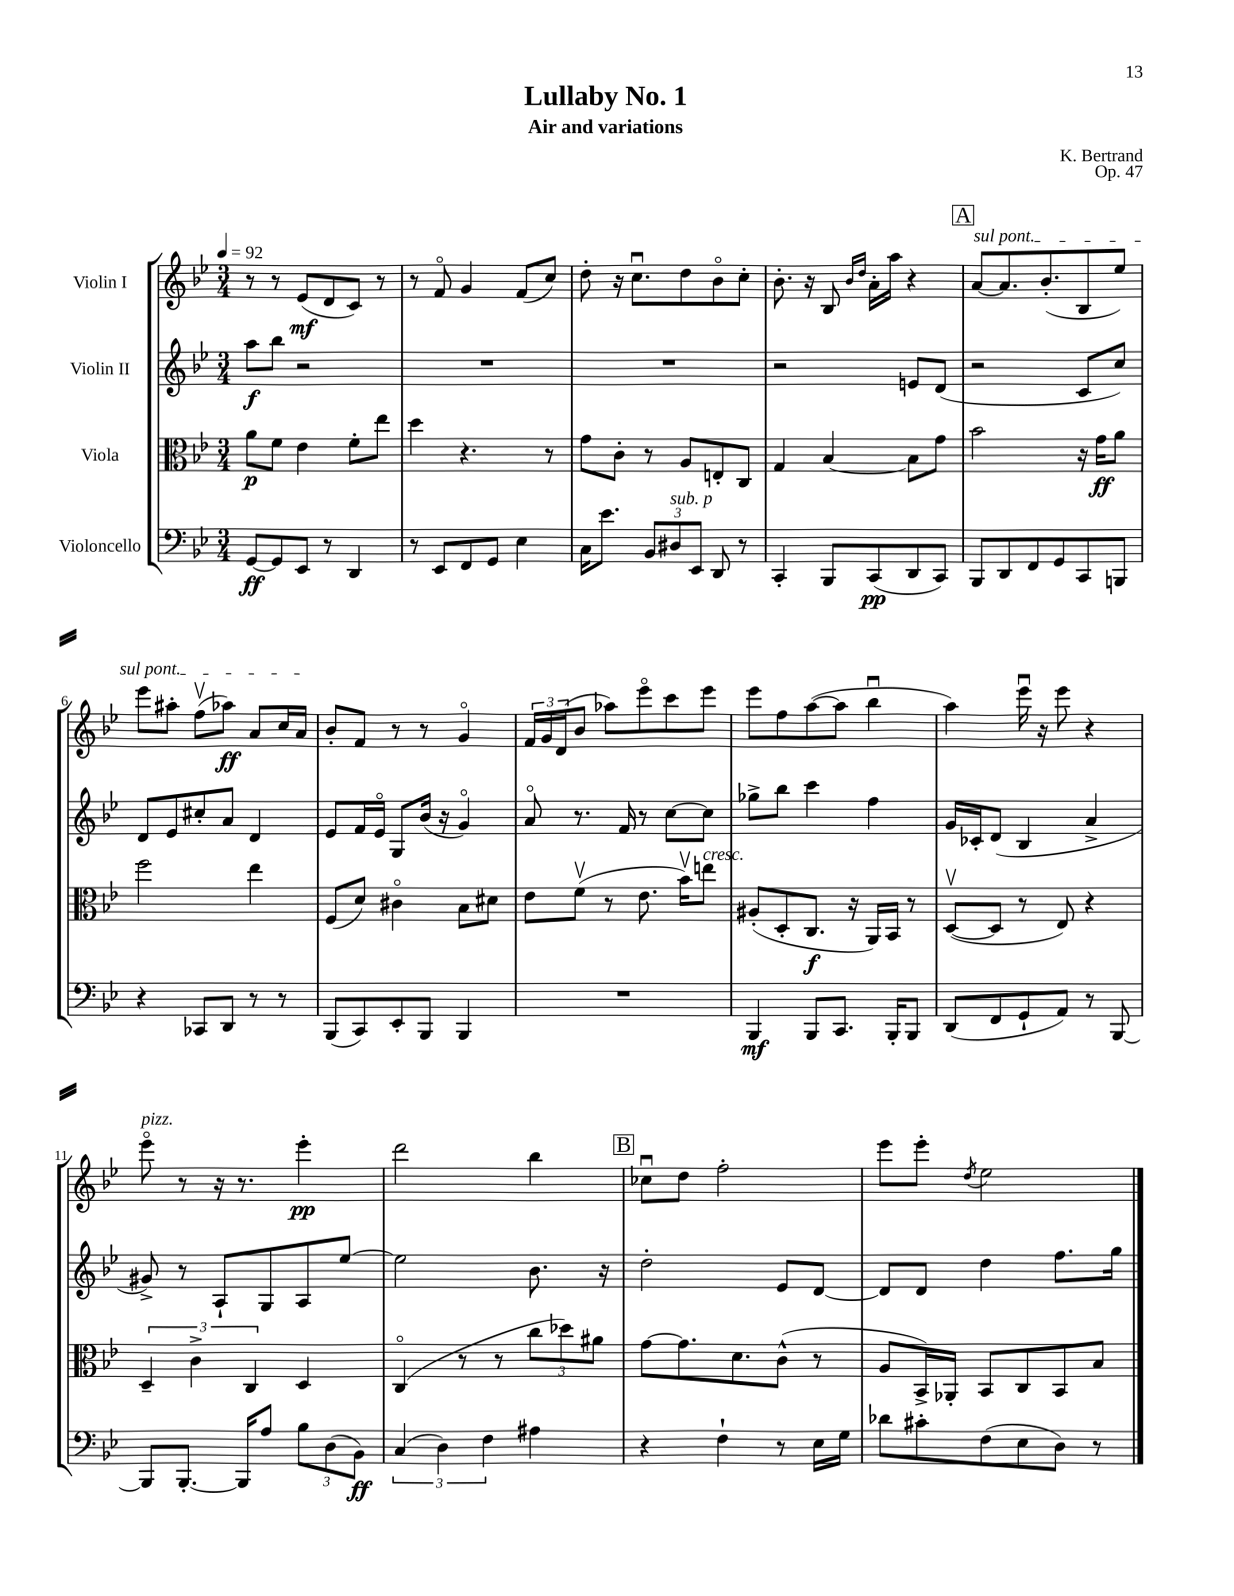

**kern	**kern	**kern	**kern
*staff4	*staff3	*staff2	*staff1
*clefF4	*clefC3	*clefG2	*clefG2
*k[b-e-]	*k[b-e-]	*k[b-e-]	*k[b-e-]
*M3/4	*M3/4	*M3/4	*M3/4
*MM92	*MM92	*MM92	*MM92
[8GG/L	8a\L	8aa\L	8r
8GG/]	8f\J	8bb-\J	8r
8EE-/J	4e-\	2r	(8e-/L
8r	.	.	8d/
4DD/	8f'\L	.	8c/J)
.	8ee-\J	.	8r
=	=	=	=
8r	4dd\	2.r	8r
8EE-/L	.	.	8fo/
8FF/	4.r	.	4g/
8GG/J	.	.	.
4E-\	.	.	(8f/L
.	8r	.	8cc/J)
=	=	=	=
16C\LK	8g\L	2.r	8dd'\
8.e-\J	.	.	.
.	8c'\J	.	16r
.	.	.	8.ccu\L
12BB-/L	8r	.	.
12D#/	.	.	.
.	8A/L	.	8dd\
12EE-/J	.	.	.
8DD/	8E'/	.	8b-o\
8r	8C/J	.	8cc'\J
=	=	=	=
4CC'/	4G/	2r	8.b-'\
.	.	.	16r
8BBB-/L	[4B-/	.	8B-/
.	.	.	16qqb-/LL
.	.	.	16qqdd/JJ
(8CC/	.	.	16a'\LL
.	.	.	16aa\JJ
8DD/	8B-\]L	8e/L	4r
8CC/J)	8g\J	(8d/J	.
=	=	=	=
8BBB-/L	2b-\	2r	[8a/L
8DD/	.	.	8.a/]
8FF/	.	.	.
.	.	.	(8.b-'/
8GG/	.	.	.
8CC/	16r	8c/L	8B-/
.	16g\LK	.	.
8BBB/J	8a\J	8cc/J)	8ee-/J)
=	=	=	=
4r	2ff\	8d/L	8eee-\L
.	.	8e-/	8aa#'\J
8CC-/L	.	8cc#'/	(8ffv\L
8DD/J	.	8a/J	8aa-\J)
8r	4ee-\	4d/	8a/L
8r	.	.	16cc/L
.	.	.	16a/JJ
=	=	=	=
(8BBB-/L	(8F/L	8e-/L	8b-'/L
8CC/)	8d/J)	16f/L	8f/J
.	.	16e-o/JJ	.
8EE-'/	4c#o\	8G/L	8r
8BBB-/J	.	(16b-/Jk	8r
.	.	16r	.
4BBB-/	8B-\L	4go/)	4go/
.	8d#\J	.	.
=	=	=	=
2.r	8e-\L	8ao/	24f/LL
.	.	.	24g/
.	.	.	(24d/J
.	(8fv\J	8.r	8b-/J
.	8r	.	8aa-\L)
.	.	16f/	.
.	8.e-\	8r	8eee-o\
.	.	[8cc\L	8ccc\
.	16b-v\LK)	.	.
.	8ee\J	8cc\]J	8eee-\J
=	=	=	=
4BBB-/	(8A#'/L	8gg-^\L	8eee-\L
.	8D'/	8bb-\J	8ff\
8BBB-/L	8.C/J	4ccc\	([8aa\
8.CC/J	.	.	8aa\]J
.	16r	.	.
.	16AA/LL)	4ff\	4bb-u\
16BBB-'/LK	16BB-/JJ	.	.
8BBB-/J	8r	.	.
=	=	=	=
(8DD/L	([8Dv/L	16g/LL	4aa\)
.	.	16c-'/J	.
8FF/	8D/]J	(8d/J	.
8GG`/	8r	4B-/	16eee-u\
.	.	.	16r
8AA/J)	8E-/)	.	8eee-\
8r	4r	4a^/	4r
[8BBB-/	.	.	.
=	=	=	=
8BBB-/]L	6D~/	8g#^/)	8eee-o\
[8.BBB-'/J	.	8r	8r
.	6c^\	.	.
.	.	8A`/L	16r
16BBB-/]LK	.	.	8.r
.	6C/	.	.
8A/J	.	8G/	.
12B-\L	4D/	8A/	4eee-'\
(12D\	.	.	.
.	.	[8ee-/J	.
12BB-\J)	.	.	.
=	=	=	=
(6C/	(4Co/	2ee-\]	2ddd\
6D\)	.	.	.
.	8r	.	.
6F\	.	.	.
.	8r	.	.
4A#\	12cc\L	8.b-\	4bb-\
.	12dd-\)	.	.
.	12a#\J	.	.
.	.	16r	.
=	=	=	=
4r	[8g\L	2dd'\	8cc-u\L
.	8.g\]	.	8dd\J
4F`\	.	.	2ff'\
.	8.d\	.	.
8r	(8c^^\J	8e-/L	.
16E-\LL	8r	[8d/J	.
16G\JJ	.	.	.
=	=	=	=
8d-\L	8A/L	8d/]L	8eee-\L
8c#'\	16BB-^/L)	8d/J	8eee-'\J
.	16AA-'/JJ	.	.
.	.	.	8qdd/
(8F\	8BB-/L	4dd\	2ee-\
8E-\	8C/	.	.
8D\J)	8BB-/	8.ff\L	.
8r	8B-/J	.	.
.	.	16gg\Jk	.
==	==	==	==
*-	*-	*-	*-
